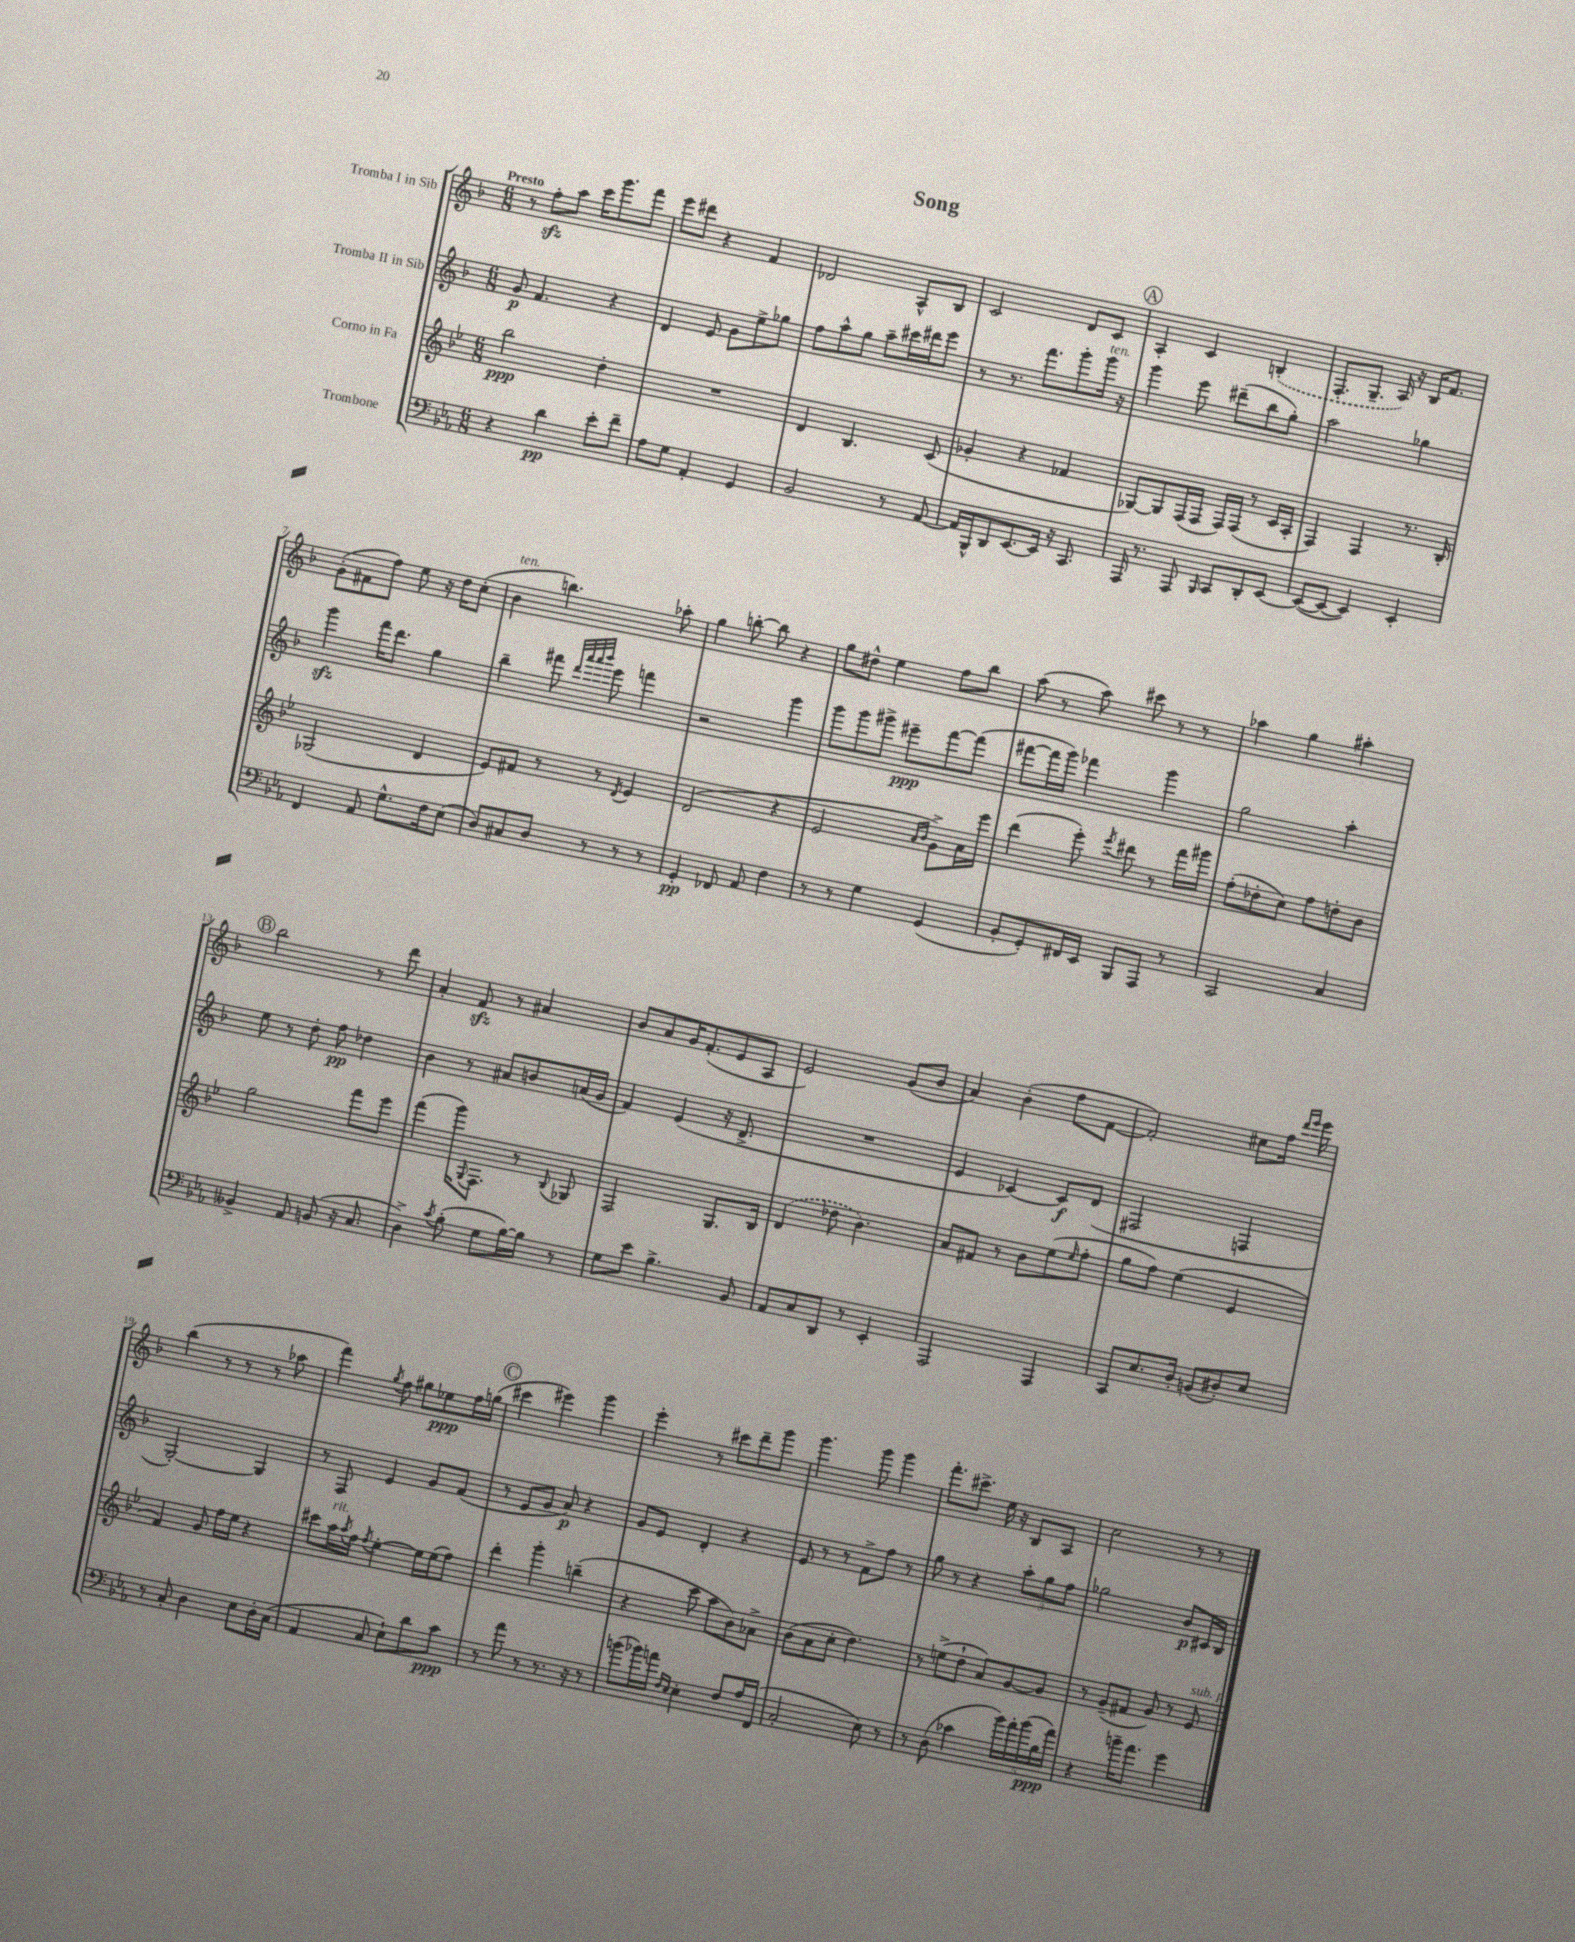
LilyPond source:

\header { title = "Song" }
<<
\new StaffGroup <<
\new Staff = "s0" \with { instrumentName = "Tromba I in Sib" } {
    \clef treble \key f \major \numericTimeSignature \time 6/8 \tempo "Presto"
    r8 f''8-.\sfz a''8 c'''16 g'''8. f'''8 |
    e'''8 dis'''8 r4 f'4 |
    des'2 a8-^ bes8 |
    c'2 d'8 c'8 |
    \mark \markup { \circle "A" } a4-. c'4 \once \slurDashed b4-.( |
    f8.-. g8.-- a16) r16 bes16 f'8. |
    g'8-.( fis'8 f''8) e''8 r16 d''16 c''8-.( |
    bes'4^\markup { \italic "ten." } b''4.) aes''8-. |
    g''4 b''8~-. b''8 r4 |
    g''8 dis''8-^ e''4 f''8 bes''8 |
    a''8( r8 a''8) cis'''8 r8 r8 |
    aes''4 g''4 ais''4-. |
    \mark \markup { \circle "B" } bes''2 r8 d'''8 |
    a'4-. f'8\sfz r8 ais'4 |
    bes'8 a'8 g'16 f'8.-.( e'8 a8 |
    e'2) g'8( bes'8 |
    a'4) bes'4-.( f''8 f'8~ |
    f'2-.) cis''8 f''16 \grace { d'''16 e'''16 } e'''16 |
    bes''4( r8 r8 r8 aes''8 |
    f'''4) \acciaccatura { g''8 } f''8 gis''8 ees''8\ppp f''16 g''16( |
    \mark \markup { \circle "C" } cis'''4 eis'''4) g'''4 |
    e'''4-. r8 cis'''8 d'''8-- g'''8 |
    g'''4. g'''8 g'''4 |
    f'''8.-. cis'''8.-> e''16 r16 bes8 a8 |
    c''2 r8 r8 \bar "|." |
}
\new Staff = "s1" \with { instrumentName = "Tromba II in Sib" } {
    \clef treble \key f \major \numericTimeSignature \time 6/8
    g'8\p f'4. r4 |
    d'4 e'8 g'8 e''8-> ges''8 |
    f''8 a''8-^ g''8 a''8-- cis'''16 dis'''16 e'''8 |
    r8 r8. f'''8. g'''8-. g'''16^\markup { \italic "ten." } r16 |
    \mark \markup { \circle "A" } g'''4 e'''8 dis'''8--( bes''8 g''8-.) |
    a''2 ges''4 |
    g'''4\sfz f'''16 d'''8. g''4 |
    bes''4-- fis'''8 \grace { d'''32 a'''32 a'''32 bes'''32 } e'''8 f'''4 |
    r2 g'''4 |
    g'''8 g'''8 gis'''8-> eis'''8--\ppp f'''8~ f'''8( |
    fis'''8~ fis'''16 g'''16) fes'''4 g'''4 |
    g''2 a''4-. |
    \mark \markup { \circle "B" } e''8 r8 d''8-. f''8\pp des''4 |
    bes'4 r8 ais'8 b'8 a'16( g'16 |
    f'4) e'4( r16 d'8.-> |
    R2. |
    e'4 ces'4~) ces'8\f d'8( |
    fis2 f4 |
    g2~-.) g4 |
    r8 f8 e'4 g'8 f'8( |
    \mark \markup { \circle "C" } r8 e'8 g'8 a'8\p) r4 |
    g'8 e'8 d'4-. r4 |
    e'8 r8 r8 f'8-> f''8 r8 |
    g''8 r8 r4 \tuplet 3/2 { a''8-. g''8 f''8 } |
    ges''2 bes'8\p cis'16 bes16 \bar "|." |
}
\new Staff = "s2" \with { instrumentName = "Corno in Fa" } {
    \clef treble \key bes \major \numericTimeSignature \time 6/8
    bes''2\ppp d''4-. |
    R2. |
    d'4 bes4. c'8( |
    ges'4-. r4 fes'4 |
    \mark \markup { \circle "A" } ges8~) ges8 f16( f16 f16) f16( r8 c'16 a16-. |
    f4) f4 r8. bes16-. |
    ges2( d'4 |
    ees'8) fis'8 r8 r8 \acciaccatura { d'8 } ees'4 |
    d'2( r4 |
    ees'2 \grace { a'16 bes'16 } g'8->) a'16 ees'''16 |
    d'''4( ees'''8-.) \acciaccatura { ees'''8 } dis'''8 r8 f'''16 gis'''16 |
    f''8-.( des''8-. c''8) f''8 d''8-. bes'8 |
    \mark \markup { \circle "B" } g''2 f'''8 ees'''8 |
    f'''4( g'''16) \appoggiatura { g8 } f8. r8 \appoggiatura { bes8 } ges8 |
    f2 g8. bes16 |
    \once \slurDashed d'4( des''8 bes'4.) |
    a'8 fis'8 r8 bes'8 ees''8( \grace { ees''16 } f''8-. |
    g''8 f''8) ees''4( ees'4 |
    f'4) g'8 f''16 ees''16 r4 |
    cis'''8 a''16^\markup { \italic "rit." } \acciaccatura { a''8 } f''16 \acciaccatura { f''8 } ees''4~-. ees''16 ees''16( f''8) |
    \mark \markup { \circle "C" } d'''4-. g'''4-. b''4--( |
    r4 c'''8 a''8 bes'8) aes'8-> |
    bes'8( a'8 c''8-. d''4.) |
    r8 e''8->( d''8-! a'8) g'8~ g'8 |
    r8 g'8--( fis'8 g'8) r8 ees'8^\markup { \italic "sub. p" } \bar "|." |
}
\new Staff = "s3" \with { instrumentName = "Trombone" } {
    \clef bass \key ees \major \numericTimeSignature \time 6/8
    r4 d'4\pp ees'8-. f'8-- |
    aes8 g8 aes,4-. g,4 |
    bes,2 r8 aes,8~ |
    aes,16 bes,,16-^ d,8 ees,8.~ ees,16 r16 c,8. |
    \mark \markup { \circle "A" } aes,,16 r8. aes,,8 \grace { bes,,16 } c,8 d,8-. ees,8~ |
    ees,8~( ees,8~ ees,4) ees,4-. |
    f,4 aes,8 g8.-^ f16 ees8( |
    d8) cis8 d8 r8 r8 r8 |
    g,4-.\pp fes,8 aes,8 f4 |
    r8 r8 g4 g,4( |
    bes,8-. g,8-.) fis,16 ees,16 bes,,8 aes,,8 r8 |
    c,2 c4 |
    \mark \markup { \circle "B" } beses,4-> aes,8 b,8( r16 c8. |
    d4->) \acciaccatura { c'8 } bes8-.( g8 bes16~) bes16 r8 |
    g8 ees'8 bes4.-> bes,8 |
    aes,8 c8 d,8 r8 ees,4-. |
    aes,,2 aes,,4 |
    c,8 ees8. d16-. b,8( dis8-.) ees8 |
    r8 c8-. d4 ees8 d16-. c16( |
    aes,4 c8 ees8-!) d'8 c'8\ppp |
    \mark \markup { \circle "C" } r8 aes'8 r8 r8. r16 r8 |
    b'8( bes'16) a'16 \grace { f16 ees16 } ees4-. f8 aes16 f,16( |
    c2-. ees8) r8 |
    r8 d8( ces'4 \tuplet 5/4 { bes'16) aes'16-. bes'16( bes16\ppp aes'16) } |
    r4 b'16-- aes'8. g'4 \bar "|." |
}
>>
>>
